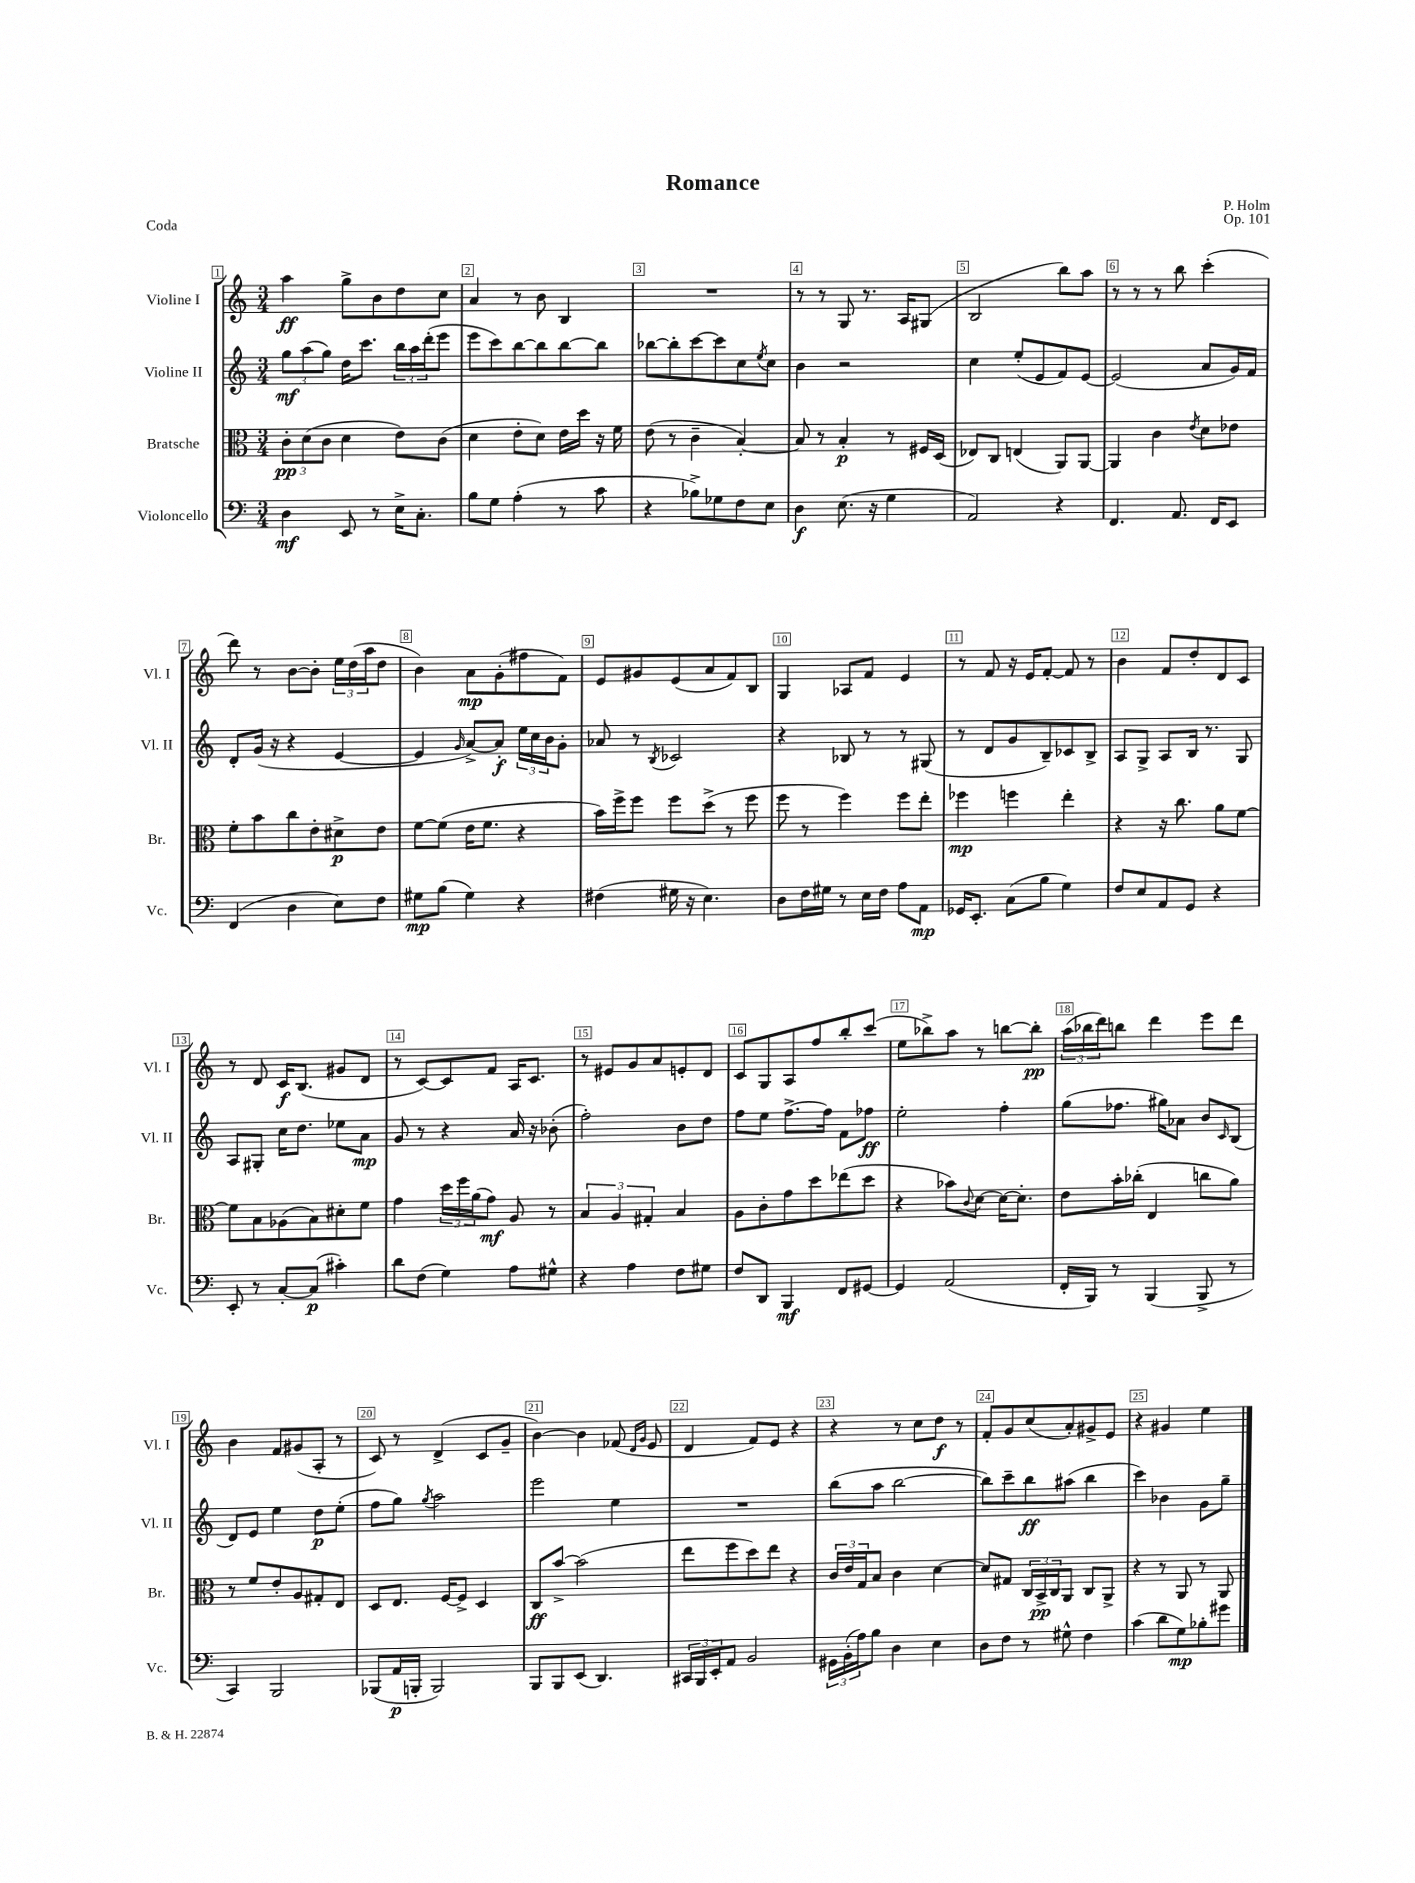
\header { title = "Romance" composer = "P. Holm" opus = "Op. 101" piece = "Coda" }
<<
\new StaffGroup <<
\new Staff = "s0" \with { instrumentName = "Violine I" shortInstrumentName = "Vl. I" } {
    \clef treble \key c \major \numericTimeSignature \time 3/4
    a''4\ff g''8-> b'8 d''8 c''8 |
    a'4 r8 b'8 b4 |
    R2. |
    r8 r8 g8 r8. a16 gis8( |
    b2 b''8) a''8 |
    r8 r8 r8 b''8 c'''4-.( |
    d'''8) r8 b'8~ b'8-. \tuplet 3/2 { e''16 d''16( a''16 } d''8 |
    b'4) a'8\mp g'8-.( fis''8 f'8) |
    e'8 gis'8 e'8( a'8 f'8) b8 |
    g4 aes8 f'8 e'4 |
    r8 f'8 r16 e'16 f'8~-. f'8 r8 |
    b'4 f'8 d''8-. d'8 c'8 |
    r8 d'8 c'16\f b8.( gis'8 d'8 |
    r8 c'8~) c'8 f'8 a16 c'8. |
    r8 eis'8 g'8 a'8 e'8-. d'8 |
    c'8 g8 a8 f''8 b''8-. c'''8( |
    e''8 bes''8->) a''8 r8 b''8~ b''8-.\pp |
    \tuplet 3/2 { a''16( bes''16 d'''16) } b''8 d'''4 e'''8 d'''8 |
    b'4 f'8 gis'8( a8-. r8 |
    c'8) r8 d'4->( c'8 g'8-- |
    b'4~) b'4 fes'8( \grace { d'16 g'16 } e'8 |
    d'4 f'8) e'8 r4 |
    r4 r8 c''8 d''8\f r8 |
    f'8-. g'8 c''8( a'8-.) gis'8-> e'8 |
    r4 gis'4 e''4 \bar "|." |
}
\new Staff = "s1" \with { instrumentName = "Violine II" shortInstrumentName = "Vl. II" } {
    \clef treble \key c \major \numericTimeSignature \time 3/4
    \tuplet 3/2 { g''8\mf a''8( g''8) } d''16 c'''8. \tuplet 3/2 { b''16 a''16 d'''16-.( } e'''8 |
    e'''8 c'''8) b''8~ b''8 b''8~ b''8 |
    bes''8~ bes''8-. c'''8~ c'''8 c''8 \acciaccatura { e''8 } c''8 |
    b'4 r2 |
    c''4 e''8-.( e'8 f'8) e'8~ |
    e'2( a'8 g'16) f'16 |
    d'8-. g'16( r16 r4 e'4~ |
    e'4 \grace { g'16 } a'8~->) a'8-.\f \tuplet 3/2 { e''16 c''16 b'16 } g'8-. |
    aes'8 r8 \acciaccatura { b8 } ces'2 |
    r4 bes8 r8 r8 gis8( |
    r8 d'8 g'8 b8--) ces'8 b8-> |
    a8 g8-> a8 b16 r8. g8 |
    a8 gis8-. c''16 d''8. ees''8 a'8\mp |
    g'8 r8 r4 a'16 r16 bes'8-.( |
    f''2-.) b'8 d''8 |
    f''8 e''8 f''8.~-> f''16 f'8 fes''8\ff |
    e''2-. f''4-. |
    g''8( fes''8. gis''16) aes'8 b'8 \grace { c'16 } b8( |
    d'8) e'8 e''4 d''8\p e''8-.( |
    f''8 g''8) \acciaccatura { g''8 } a''2 |
    e'''2 e''4 |
    R2. |
    b''8( a''8 b''2~ |
    b''8) c'''8-- b''8\ff ais''8( b''4 |
    c'''4) bes'4 g'8 g''8-- \bar "|." |
}
\new Staff = "s2" \with { instrumentName = "Bratsche" shortInstrumentName = "Br." } {
    \clef alto \key c \major \numericTimeSignature \time 3/4
    \tuplet 3/2 { c'8-.\pp d'8( c'8 } d'4 e'8) c'8( |
    d'4 e'8-. d'8) e'16 d''16 r16 f'16 |
    e'8( r8 c'4-- b4~-.) |
    b8 r8 b4-.\p r8 fis16 d16( |
    ees8) c8 e4( a,8) a,8~ |
    a,4 c'4 \acciaccatura { e'8 } d'8 ees'8 |
    f'8-. b'8 c''8 e'8-. dis'8->\p e'8 |
    f'8~ f'8( e'16 f'8. r4 |
    b'16) f''16-> f''8 f''8 d''8->( r8 f''8 |
    f''8 r8 f''4) f''8 e''8-. |
    fes''4\mp f''4 e''4-. |
    r4 r16 c''8. a'8 f'8~ |
    f'8 b8 aes8( b8) dis'8-. f'8 |
    g'4 \tuplet 3/2 { d''16 f''16 a'16( } g'8\mf) a8 r8 |
    \tuplet 3/2 { b4 a4 gis4-. } b4 |
    a8 c'8-. g'8 d''8 ees''8( d''8 |
    r4 bes'8) \appoggiatura { c'8 } d'8~ d'16~ d'8.-. |
    e'8 b'16-. ces''16-.( e4 c''8 a'8) |
    r8 f'8 e'8-. a8 gis8-. e8 |
    d8 e8. f16~ f8-> d4 |
    c8\ff b'8~-> b'2( |
    e''8 f''8 d''8) e''8 r4 |
    \tuplet 3/2 { c'16 e'16 g16 } b8 c'4 d'4~ |
    d'8 gis8 \tuplet 3/2 { c16 b,16->\pp c16 } a,8 c8 a,8-> |
    r4 r8 a,8 r8 a,8 \bar "|." |
}
\new Staff = "s3" \with { instrumentName = "Violoncello" shortInstrumentName = "Vc." } {
    \clef bass \key c \major \numericTimeSignature \time 3/4
    d4\mf e,8 r8 e16-> c8.-. |
    b8 g8 a4-.( r8 c'8 |
    r4 bes8->) ges8 f8 e8 |
    d4\f e8.( r16 g4 |
    a,2) r4 |
    f,4. a,8. f,16 e,8 |
    f,4( d4 e8) f8 |
    gis8\mp b8( gis4) r4 |
    fis4( gis16 r16 e4.) |
    d8 f16 gis16 r8 e16 f16 a8 a,8\mp |
    ges,16 e,8.-. c8( b8 g4) |
    f8 e8 a,8 g,8 r4 |
    e,8-. r8 c8~-. c8\p( cis'4-.) |
    d'8 f8( g4) a8 gis8-^ |
    r4 a4 f8 gis8 |
    f8 d,8 b,,4\mf f,8 gis,8~ |
    gis,4 a,2( |
    f,16-. b,,16) r8 b,,4( b,,8-> r8 |
    c,4) b,,2 |
    bes,,8( a,16\p b,,16-. b,,2) |
    b,,8 b,,8 e,8( d,4.) |
    \tuplet 3/2 { cis,16 b,,16 e,16-. } a,8 b,2 |
    \tuplet 3/2 { gis,16 b,16-.( a16) } b8 d4 e4 |
    d8 f8 r8 gis8-^ f4 |
    c'4( d'8 g8\mp) bes8-. gis'8 \bar "|." |
}
>>
>>
\layout { \context { \Score \override BarNumber.break-visibility = ##(#f #t #t) barNumberVisibility = #all-bar-numbers-visible \override BarNumber.stencil = #(make-stencil-boxer 0.1 0.3 ly:text-interface::print) } }
